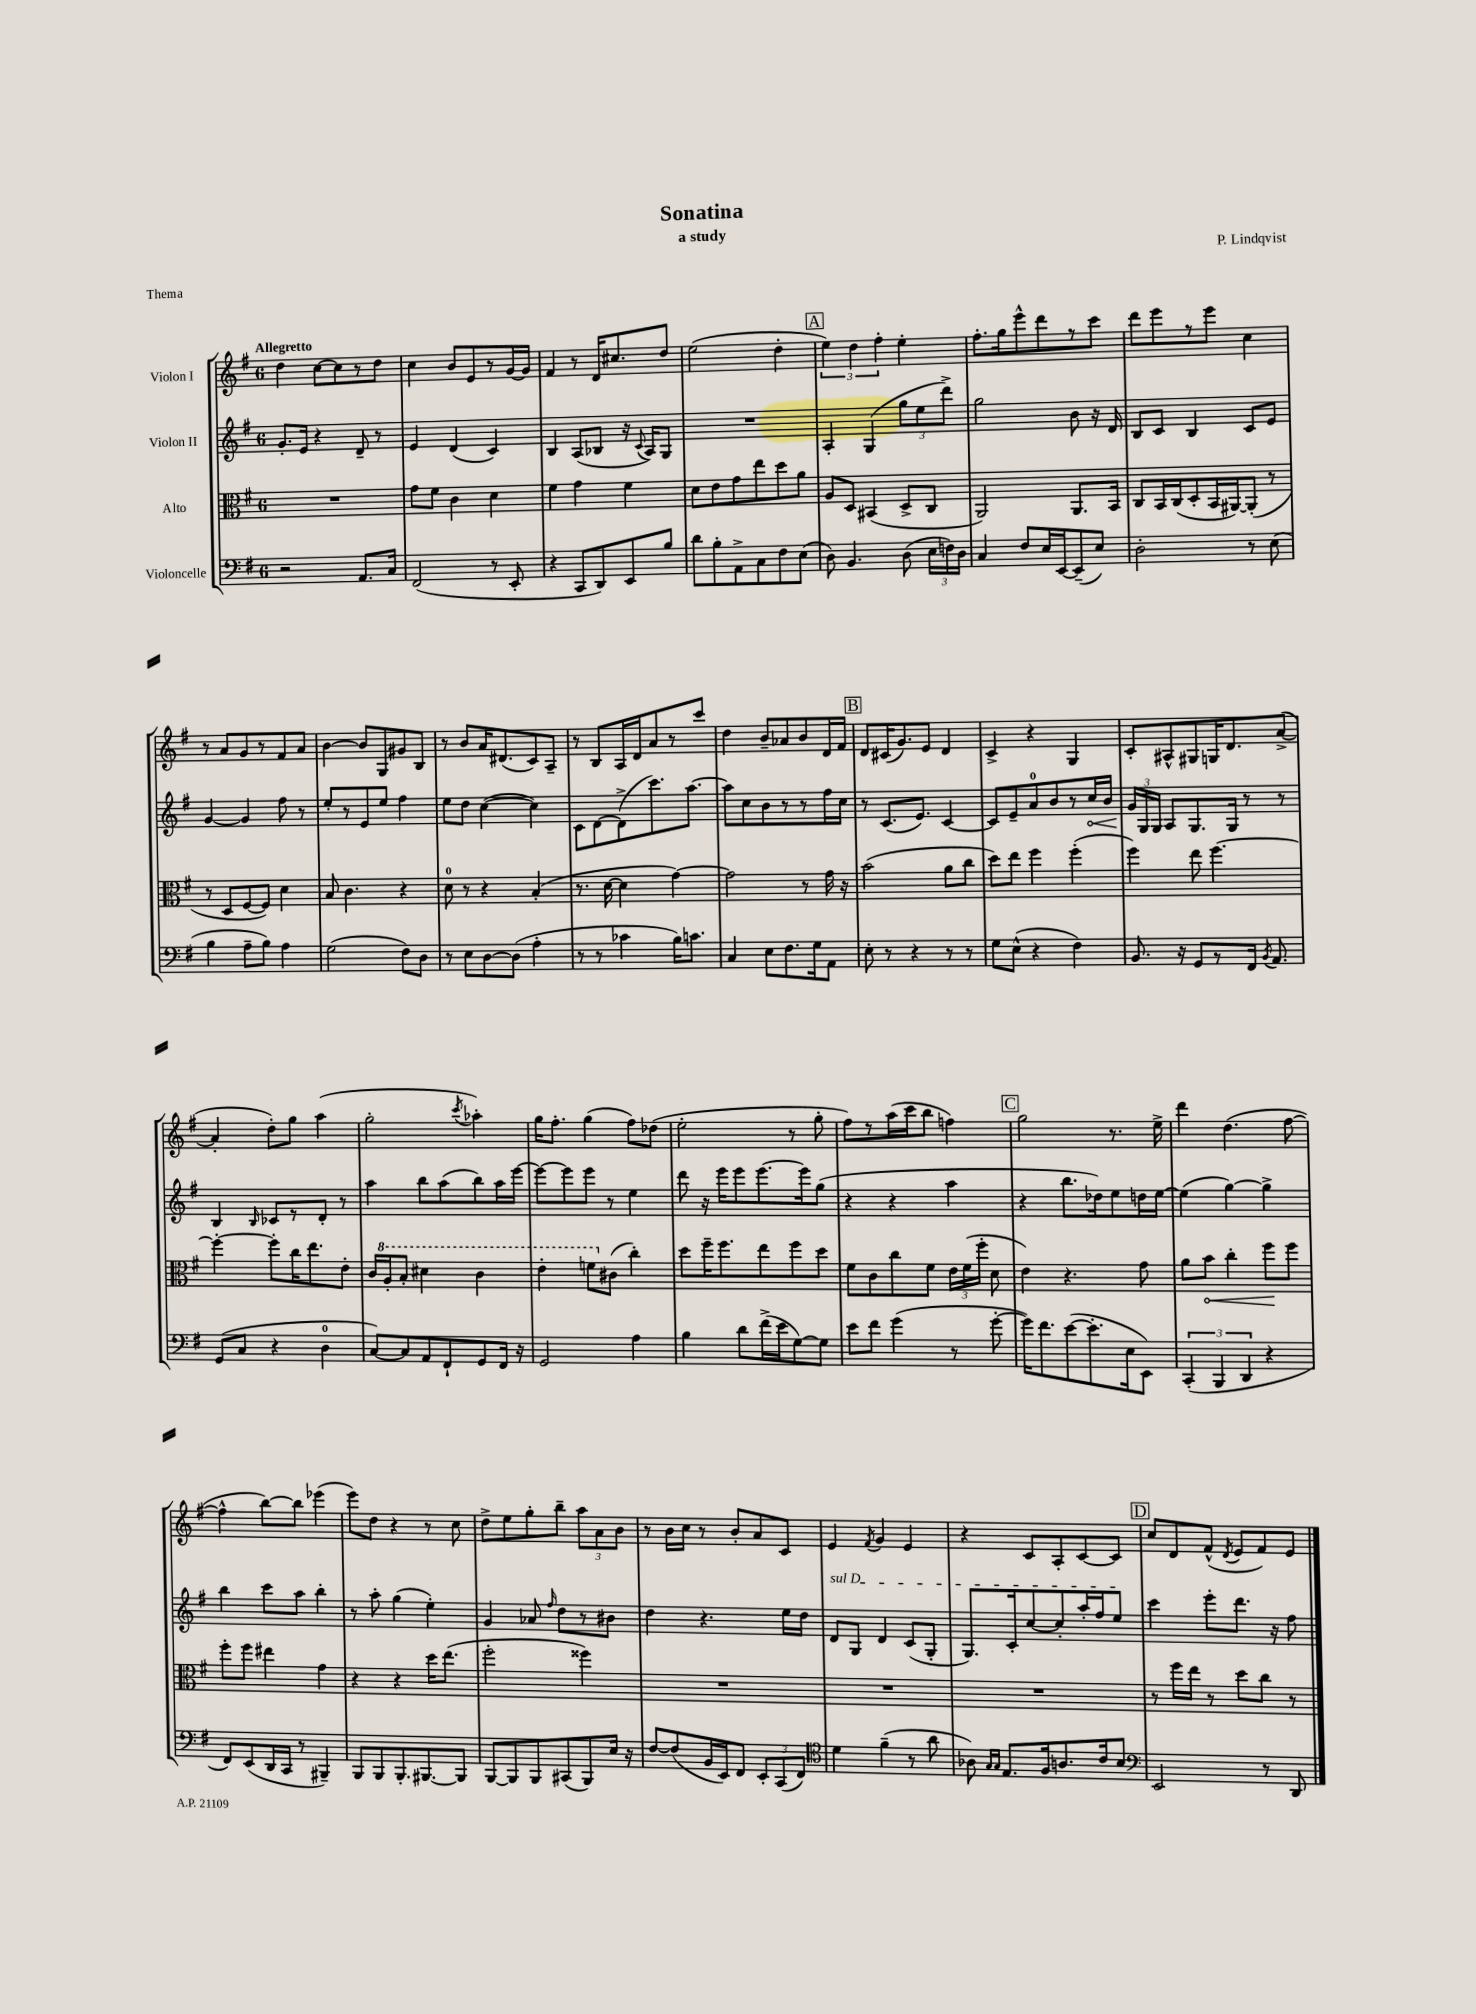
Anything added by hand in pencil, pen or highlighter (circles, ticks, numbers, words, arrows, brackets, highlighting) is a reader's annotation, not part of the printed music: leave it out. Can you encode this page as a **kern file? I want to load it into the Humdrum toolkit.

**kern	**kern	**kern	**kern
*staff4	*staff3	*staff2	*staff1
*clefF4	*clefC3	*clefG2	*clefG2
*k[f#]	*k[f#]	*k[f#]	*k[f#]
*M6/8	*M6/8	*M6/8	*M6/8
2r	2.r	8.g'	4dd
.	.	16e	.
.	.	4r	[8cc
.	.	.	8cc]
8.AA	.	8d~	8r
.	.	8r	8dd
16C	.	.	.
=	=	=	=
(2FF#	8g	4e	4cc
.	8f#	.	.
.	4c	(4d	8b
.	.	.	8e
8r	4d	4c)	8r
8EE'	.	.	[16g
.	.	.	16g]
=	=	=	=
4r	4f#	4B	4f#
8CC	4g	(8A	8r
8DD)	.	8B-	16d
.	.	.	8.cc#
8EE	4f#	16r	.
.	.	8qqc	.
.	.	16A)	.
8B	.	8G	8dd
=	=	=	=
8d	8d	2.r	(2ee
8B'	8e	.	.
8AA^	8g	.	.
8C	8ee	.	.
8F#	8dd	.	4dd'
(8E	8a	.	.
=	=	=	=
8D)	8A	4A'	6ee)
4.BB	8D	.	.
.	.	.	6dd
.	(4BB#	(4G	.
.	.	.	6ff#'
(8D	8D^	12gg	4ee'
.	.	12ee	.
24E	8C	.	.
24F)	.	12ddd^)	.
24D	.	.	.
=	=	=	=
4C	2AA)	2gg	8.ff#'
.	.	.	16gg
8F#	.	.	8eee^^
16E	.	.	8ddd
[16EE	.	.	.
(8EE~]	8.AA	8b	8r
8E)	.	16r	8ccc
.	16BB	16d	.
=	=	=	=
2D'	8C	8B	8ddd
.	16BB	8c	8eee
.	(16C	.	.
.	8D'	4B	8r
.	16BB	.	8eee
.	[16AA#)	.	.
8r	(8AA#']	8c	4cc
(8E	8r	8e	.
=	=	=	=
4B	8r	[4g	8r
.	8D	.	8a
8A~	[8F#	4g]	8g
8B)	8F#])	.	8r
4A	4d	8ff#	8f#
.	.	8r	8a
=	=	=	=
(2G	8B	8ee'	[4b
.	4.c	8r	.
.	.	8e	8b]
.	.	8ee	8G
8F#)	4r	4ff#	8g#
8D	.	.	8B
=	=	=	=
8r	8d	8ee	8r
8E	8r	8dd	8b
[8D	4r	([4cc	16a
.	.	.	(8.d#
(8D]	.	.	.
4A'	(4B'	4cc])	8c)
.	.	.	8A~
=	=	=	=
8r	8.r	8c	8r
8r	.	[8d	8B
.	[16d	.	.
4c-	4d]	(8d^]	16A
.	.	.	16d
.	.	8.ccc)	8a
16B)	[4g)	.	8r
8.c	.	[8.aa	.
.	.	.	8ccc
=	=	=	=
4C	2g]	8aa]	4dd
.	.	8cc	.
8E	.	8b	8b~
8.F#	.	8r	8a-
.	8r	8r	8b
16G	.	.	.
8AA	16g	16ff#	16d
.	16r	16cc	16f#
=	=	=	=
8E'	(2b	8r	8d
8r	.	(8.c	(16c#
.	.	.	8.g)
4r	.	.	.
.	.	8.e)	.
.	.	.	8e
8r	8a	[4c	4d
8r	8cc	.	.
=	=	=	=
8G	8dd)	8c]	4c^
(8E^^	8ee	8e~	.
4r	4ff#	8a	4r
.	.	8b	.
4F#)	(4ff#'	8r	4G
.	.	16cc	.
.	.	16b	.
=	=	=	=
8.BB	4ff#)	24g	8c'
.	.	24G	.
.	.	24G	.
.	.	8A	8A#^^
16r	.	.	.
8GG	8ee	8.G	8G#
8r	[4.ff#	.	16G
.	.	16G	8.d
16FF#	.	8r	.
8qBB	.	.	.
8.AA	.	.	.
.	.	8r	([8a^
=	=	=	=
(8GG	4ff#'_	4B	4a']
8C	.	.	.
.	.	16qqB	.
4r	8ff#']	8c-	8dd')
.	16cc	8r	8gg
.	8.ee	.	.
4D	.	8d'	(4aa
.	8e'	8r	.
=	=	=	=
[8C)	16c	4aa	2gg'
.	16a'	.	.
8C]	8b'	.	.
8AA	4dd#	8bb	.
8FF#`	.	(8aa	.
.	.	.	8qccc
8GG	4cc	8bb)	4aa-')
16FF#	.	16aa	.
16r	.	[16eee	.
=	=	=	=
2GG	4ee'	8eee_	16gg
.	.	.	8.ff#'
.	.	8eee]	.
.	8ff	8eee	(4gg
.	(8c#	8r	.
4A	4cc')	4ee	8ff#)
.	.	.	(8dd-
=	=	=	=
4B	8dd	8ddd	2ee'
.	16ff#~	16r	.
.	8.ff#	16eee	.
8d	.	8eee	.
(16f#^	8ee	[8.eee	.
16e	.	.	.
[8G)	8ff#	.	8r
.	.	16eee]	.
8G]	8dd	(8gg	8gg'
=	=	=	=
8e	8f#	4r	8ff#)
8f#	8c	.	8r
(4g	8cc	4r	(16aa
.	.	.	16ccc
.	8f#	.	8bb
8r	24e	4aa	4ff)
.	(24f#	.	.
.	24ff#'	.	.
[8g'	8d	.	.
=	=	=	=
16g])	4e)	4r	2gg
8.f#	.	.	.
([8e	4.r	8.bb	.
8.e']	.	.	.
.	.	16dd-)	.
.	.	8ee	8.r
16E	.	.	.
8EE)	8g	16dd	.
.	.	[16ee	16ee^
=	=	=	=
(6CC'	8a	(4ee]	4ddd
.	8b	.	.
6BBB	.	.	.
.	4cc'	[4gg)	(4.dd
6DD	.	.	.
4r	8ff#	4gg^]	.
.	8ff#	.	[8ff#
=	=	=	=
8FF#)	8ff#'	4bb	4ff#^^]
(8EE	8ff#	.	.
16DD	4ee#	8ccc	[8bb)
16CC	.	.	.
8r	.	8aa	8bb]
4BBB#~)	4g	4bb'	(4eee-
=	=	=	=
8BBB	4r	8r	8eee)
8BBB	.	8aa'	8dd
8.BBB'	4r	(4gg	4r
[8.BBB#	.	.	.
.	16dd	4ee')	8r
.	(8.ee	.	.
8BBB#]	.	.	8cc
=	=	=	=
[8BBB	2ff#'	4g	8dd^
8BBB]	.	.	8ee
8BBB	.	8a-	8gg'
.	.	16qqff#	.
(8CC#	.	8dd	8bb~
8BBB)	4ff##)	8r	12aa
.	.	.	12a
16E	.	8b#	.
.	.	.	12b
16r	.	.	.
=	=	=	=
[8F#	2.r	4dd	8r
(8F#]	.	.	16b
.	.	.	16cc
16BB	.	4.r	8r
16EE)	.	.	.
8FF#	.	.	8b'
12EE'	.	.	8a
(12CC	.	.	.
.	.	16ee	8c
12FF#)	.	.	.
.	.	16dd	.
=	=	=	=
*clefC4	*	*	*
4d	2.r	8d	4e
.	.	8G	.
.	.	.	8qf#
(4f#~	.	4d	4g
8r	.	(8c	4e
8a	.	8G'	.
=	=	=	=
8A-)	2.r	8.G)	4r
16qqG	.	.	.
16qqG	.	.	.
8.E	.	.	.
.	.	16c'	.
.	.	[8cc	8c
16F#	.	.	.
8.A	.	8cc']	8A'
.	.	16aa'	[8c
16c	.	16ff#	.
8B	.	8ee	8c]
=	=	=	=
*clefF4	*	*	*
2EE	8r	4ccc	8cc
.	16ff#	.	8d
.	16ee	.	.
.	8r	8eee'	(8f#^^
.	.	.	8qd
.	8dd	8.ddd	8e
8r	8cc	.	8f#)
.	.	16r	.
8DD	8r	8ff#	8e
==	==	==	==
*-	*-	*-	*-
